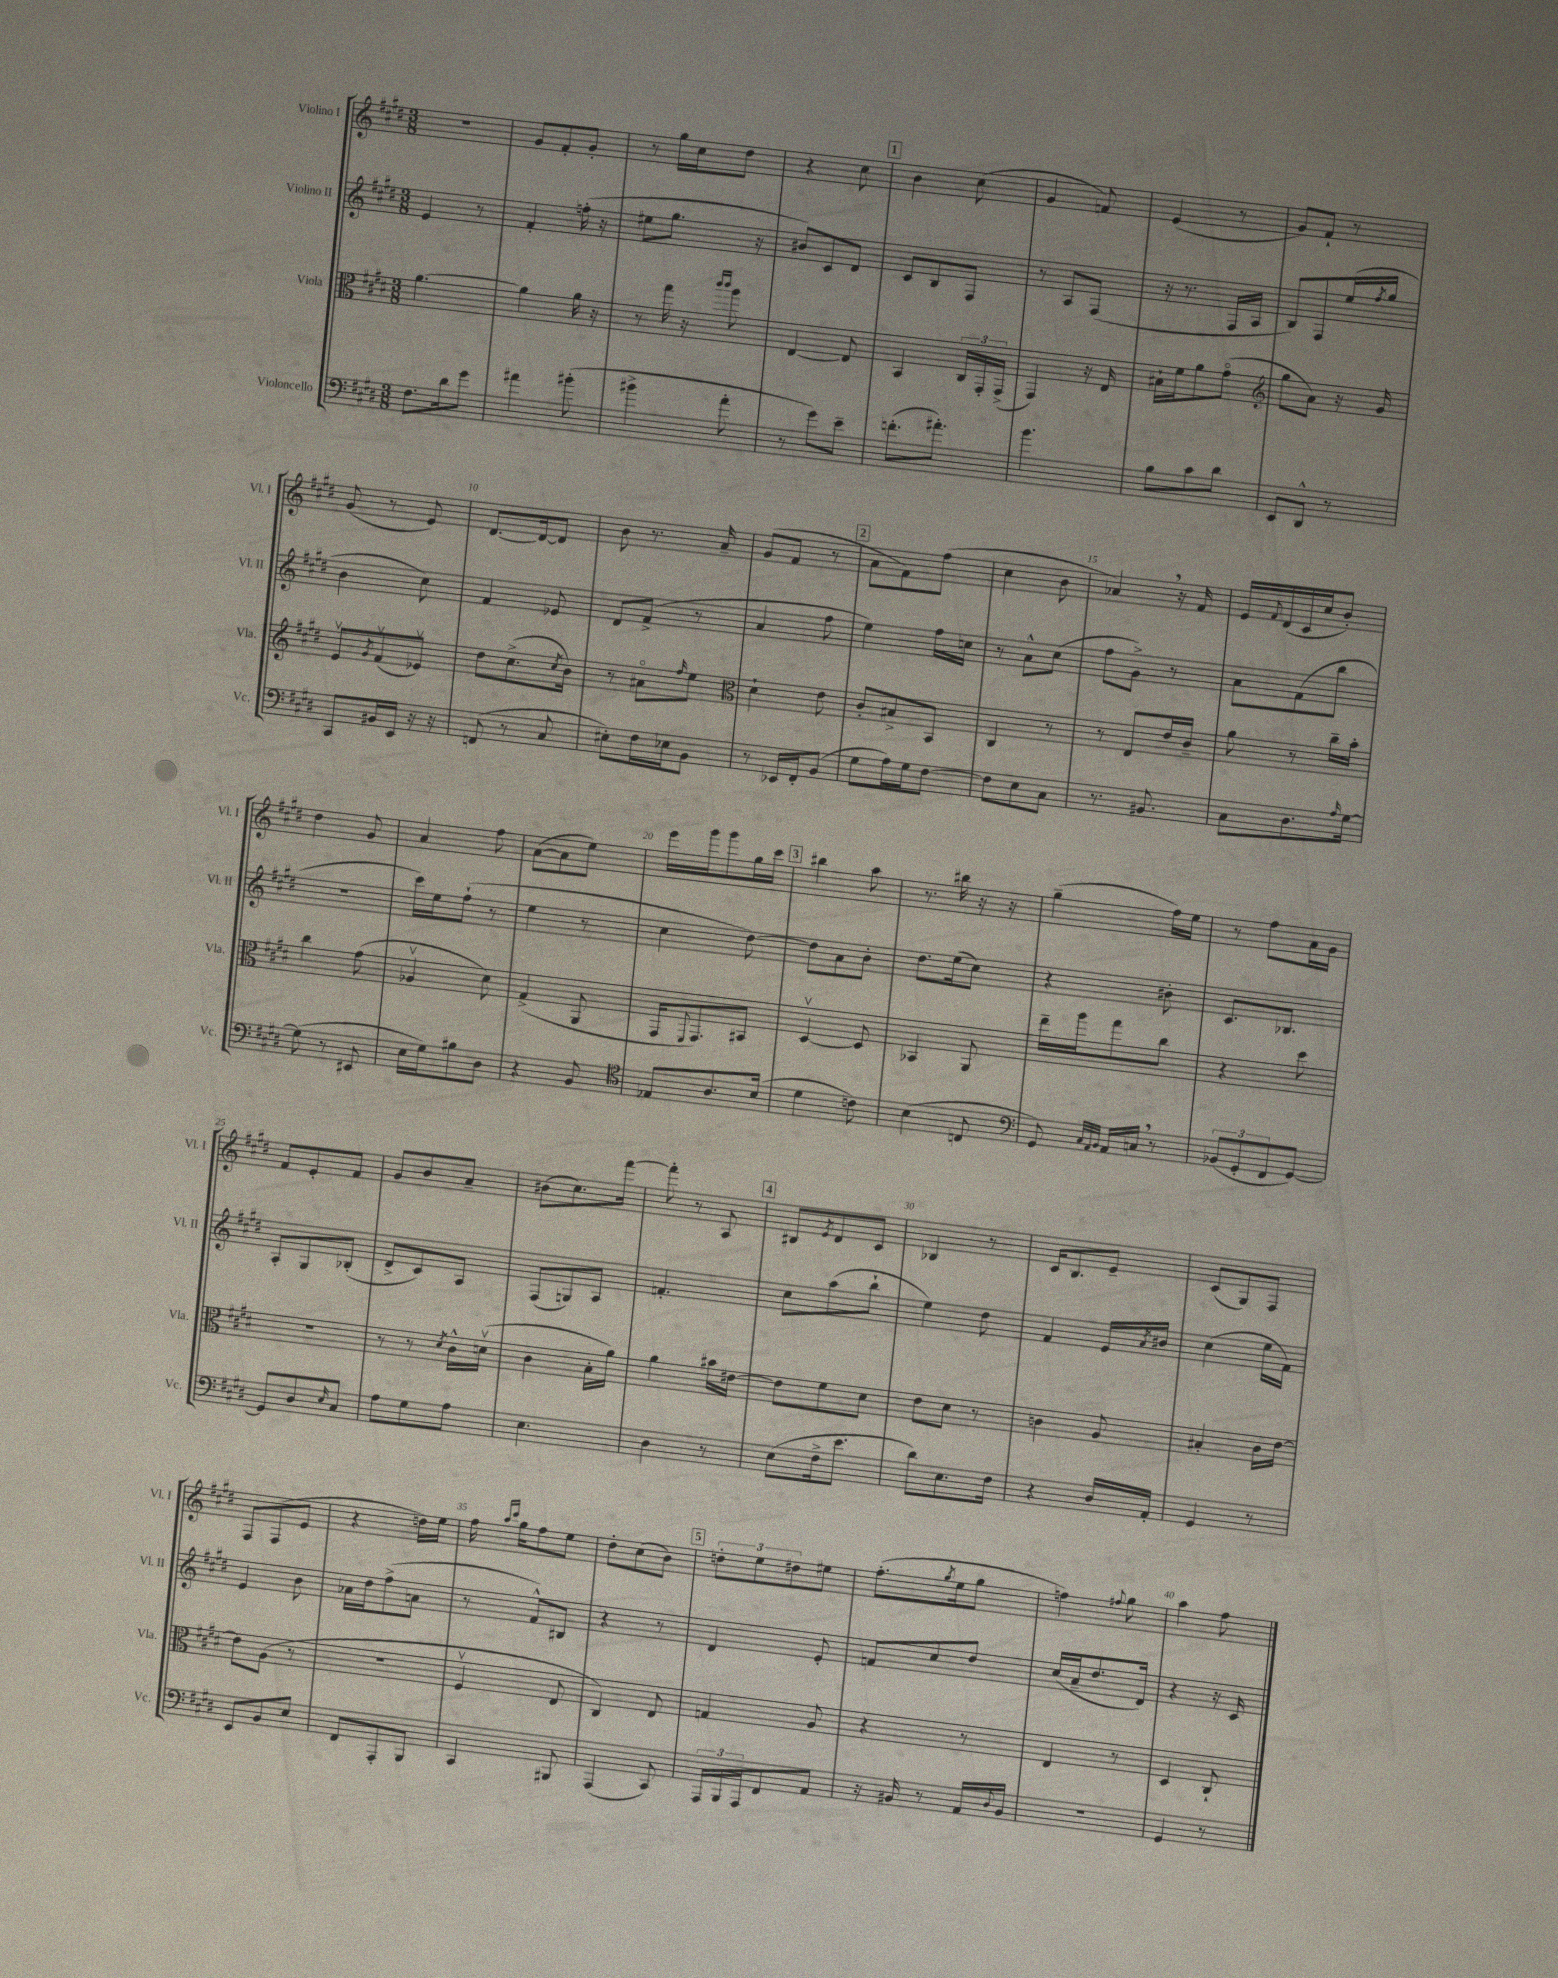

**kern	**kern	**kern	**kern
*part4	*part3	*part2	*part1
*staff4	*staff3	*staff2	*staff1
*I"Violoncello	*I"Viola	*I"Violino II	*I"Violino I
*I'Vc.	*I'Vla.	*I'Vl. II	*I'Vl. I
*clefF4	*clefC3	*clefG2	*clefG2
*k[f#c#g#d#]	*k[f#c#g#d#]	*k[f#c#g#d#]	*k[f#c#g#d#]
*M3/8	*M3/8	*M3/8	*M3/8
=1	=1	=1	=1
8.F#\L	[4.a\	4e/	4.r
16d#\k	.	.	.
8g#\J	.	8r	.
=2	=2	=2	=2
4a#X\	4a\]	4f#'/	8g#/L
.	.	.	8f#'/
(8b#X'\	16a\	(16ffn'\	8g#'/J
.	16r	16r	.
=3	=3	=3	=3
4b#X^\	8r	8ee#X\L	8r
.	16gg#\	8.gg#\J	16gg#\LL
.	16r	.	16cc#\J
.	16qqccc#/LL	.	.
.	16qqccc#/JJ	.	.
8a'\	8aa\	.	8dd#\J
.	.	16r	.
=4	=4	=4	=4
8r	[4E/	8b#X/L)	4r
8g#\L)	.	8c#/	.
8e~\J	8E/]	8d#/J	8cc#\
!!LO:REH:place=s1:t=1
=5	=5	=5	=5
(8.fn'\L	4BB/	8c#/L	4b\
.	.	8B/	.
8.a#X'\J)	.	.	.
.	24C#/LL	8F#/J	(8cc#\
.	24GG#'/	.	.
.	(24GG#^/JJ	.	.
=6	=6	=6	=6
4.b\	4GG#/)	8r	4g#/
.	.	8A/L	.
.	16r	(8F#/J	8fn/)
.	16E/	.	.
=7	=7	=7	=7
8B\L	16B#X`\LL	16r	(4e/
.	16f#\J	8.r	.
8c#\	8a\	.	.
8d#\J	(8g#\J	16F#/LL	8r
.	.	16A/JJ	.
=8	=8	=8	=8
*	*clefG2	*	*
8EE/L	8gg#\L	8B/L)	8g#/L)
8DD#^^/J	8a\J)	8F#/	8f#`/J
8r	16r	(16ee/L	8r
.	.	8qff#/	.
.	16g#/	16gg#/JJ	.
!!LO:LB:g=z
=9	=9	=9	=9
8CC#/L	8ev/L	4b\	(8g#/
.	8qg#/	.	.
16BB#X/L	(8f#v/	.	8r
16EE/JJ	.	.	.
16r	8e-Xv/J)	8cc#\)	8e/)
16r	.	.	.
=10	=10	=10	=10
(8FFn/	8dd#\L	4f#/	[8.d#/L
8r	(8.cc#^\	.	.
.	.	.	16d#/k_
8C#/	.	8e-X/	8d#/J]
.	8qcc#/	.	.
.	16b\Jk)	.	.
=11	=11	=11	=11
8E#X'\L)	8r	8d#/L	8b\
16F#\L	8a#X\L	(8f#^/J	8.r
16E-X\J	.	.	.
.	16qqff#/	.	.
8BB\J	8ee\J	8r	.
.	.	.	16a~/
=12	=12	=12	=12
*	*clefC3	*	*
8r	4d#`\	4a/	(8g#/L
16EE-X/LL	.	.	8f#/J
16FF#'/J	.	.	.
(8BB/J	8e\	8ff#\	8r
!!LO:REH:place=s1:t=2
=13	=13	=13	=13
8G#\L	8c#'/L	4ee\)	8a\L
16A\L)	8B#X^/	.	8f#\)
16G#\J	.	.	.
[8F#\J	8BB/J	16ff#\LL	(8ff#\J
.	.	16ccn\JJ	.
=14	=14	=14	=14
8F#\L]	4C#/	8r	4cc#\
8E\	.	8a^^\L	.
8C#\J	8r	(8cc#\J	8b\
=15	=15	=15	=15
8.r	8r	8ff#\L	4a-X,/)
.	8E/L	8g#^\J)	.
8.BB#X/	.	.	.
.	16e/L	8r	16r
.	16c#~/JJ	.	16f#/
=16	=16	=16	=16
8C#\L	8a\	8a\L	16e/LL
.	.	.	8qqf#/
.	.	.	(16d#/
8.D#\	8r	(8f#\	16c#/
.	.	.	16cc#/J
.	16cc#~\LL	8bb\J	8b'/J)
16qqA/	.	.	.
[16G#\Jk	16b'\JJ	.	.
!!LO:LB:g=z
=17	=17	=17	=17
(8G#\]	4cc#\	4.r	4dd#\
8r	.	.	.
8EE#X/	(8g#\	.	8g#/
=18	=18	=18	=18
16E\LL	4A-Xv/	16ccc#\LL)	4a/
16G#\J)	.	16ee\J	.
8B#X\	.	(8ff#`\J	.
8D#\J	8d#\)	8r	8ff#\
=19	=19	=19	=19
4r	(4G#^/	4ee\	([8a\L
.	.	.	8a\]
8BB/	8AA/	8r	8ee\J)
=20	=20	=20	=20
*clefC4	*	*	*
8E-X/L	16GG#/KL	4cc#\	16eee\LL
.	8qqFF#/	.	.
.	8.GG#/)	.	16ggg#\J
8.A/	.	.	8ggg#\
.	8BB#X/J	[8dd#\)	16gg#\L
(16B/Jk	.	.	16ccc#\JJ
!!LO:REH:place=s1:t=3
=21	=21	=21	=21
4d#\	[4D#v/	8dd#\L]	4bb#X\
.	.	8a\	.
8cn\)	8D#/]	8b'\J	8aa\
=22	=22	=22	=22
(4B\	4BB-X/	8.dd#\L	8.r
.	.	(16ee\k	16bb#X\
8Cn/	8AA/	8cc#\J)	16r
.	.	.	16r
=23	=23	=23	=23
*clefF4	*	*	*
8GG#/)	16ee~\LL	4r	(4gg#~\
.	16aa\J	.	.
32qqC#/LLL	.	.	.
32qqAA/	.	.	.
32qqBB/JJJ	.	.	.
16AA/LL	8gg#\	.	.
16Cn,/JJ	.	.	.
8r	8cc#\J	8b#X'\	16ff#\LL)
.	.	.	16ee\JJ
=24	=24	=24	=24
(12BB-X/L	4r	8.c#/L	8r
12GG#'/	.	.	.
.	.	.	8ff#\L
12FF#/	.	.	.
.	.	8.B-X/J	.
[8GG#/J)	8dd#\	.	16a\L
.	.	.	16g#\JJ
!!LO:LB:g=z
=25	=25	=25	=25
8GG#/L]	4.r	8A'/L	8f#/L
8D#/	.	8G#/	8e'/
16qqE/	.	.	.
8C#/J	.	(8B-X'/J	8f#/J
=26	=26	=26	=26
8A\L	8r	8d#^/L	8g#/L
8G#\	8r	8c#/)	8b/
.	8qd#/	.	.
8A\J	16c#^^\LL	8A/J	8a~/J
.	(16dnv\JJ	.	.
=27	=27	=27	=27
4.E\	4c#\	(8F#/L	(8b#X\L
.	.	8Gn/)	8.cc#\)
.	16B'\LL	8A/J	.
.	16a\JJ)	.	[16fff#\Jk
=28	=28	=28	=28
4D#\	4a\	4.fn'/	8fff#'\]
.	.	.	8r
8r	16b#X\LL	.	8A/
.	[16e#X\JJ	.	.
!!LO:REH:place=s1:t=4
=29	=29	=29	=29
(8E\L	8e#\L]	8cc#\L	8B#X/L
.	.	.	8qe/
16F#^\k	8f#\	(8aa\	8d#/
8.e\J	.	.	.
.	8d#\J	8bb`\J	8c#/J
=30	=30	=30	=30
8d#\L)	8e\L	4ee\)	4B-X/
8.E\	8d#\J	.	.
.	8r	8dd#\	8r
16F#\Jk	.	.	.
=31	=31	=31	=31
4r	4cn\	4f#/	16c#/KL
.	.	.	8.B/
16D#/LL	8A/	16e/LL	8e~/J
.	.	8qa/	.
16AA'/JJ	.	16b#X/JJ	.
=32	=32	=32	=32
4GG#/	4B#X'/	(4cc#\	(8c#/L
.	.	.	8G#/)
8r	16c#\LL	16ee\LL	8F#/J
.	[16e\JJ	16f#\JJ)	.
!!LO:LB:g=z
=33	=33	=33	=33
8EE/L	8e\L]	4e/	8F#/L
8BB/	(8A\J	.	(8F#/
8E/J	8r	8b\	8e/J
=34	=34	=34	=34
8FF#/L	4.r	16a-X\LL	4r
.	.	16dd#\J	.
8AAA'/	.	(8ff#^\	.
8BBB/J	.	8an\J	16ddn\LL)
.	.	.	16ee\JJ
=35	=35	=35	=35
4CC#/	4F#v/	8r	16ff#\
.	.	.	16qqaa/LL
.	.	.	16qqccc#/JJ
.	.	.	16gg#\KL
.	.	8f#^^/L)	8ff#\
8BBB#X/	8E/	8B#X/J	8ee\J
=36	=36	=36	=36
(4AAA/	4C#/)	4r	8dd#'\L
.	.	.	(8cc#\
8CC#/)	8E/	8r	8b\J)
!!LO:REH:place=s1:t=5
=37	=37	=37	=37
24AAA/LL	4Gn/	4d#/	12ddn'\L
24BBB/	.	.	.
24AAA/J	.	.	12ee\
8FF#/	.	.	.
.	.	.	12dd#X\
8AA/J	8A/	8e'/	8ee#X\J
=38	=38	=38	=38
16r	4r	8fn/L	(8.ff#'\L
16BB#X/	.	.	.
8r	.	8cc#/	.
.	.	.	8qgg#/
.	.	.	16ee\k
16AA/LL	8r	8dd#/J	8gg#\J
8qqD#/	.	.	.
16BB#/JJ	.	.	.
=39	=39	=39	=39
4.r	4E/	(16cc#/LL	4ffn\)
.	.	16a~/J	.
.	.	8.dd#/	.
.	.	.	8qqff#X/
.	8r	.	8gg#\
.	.	16d#/Jk)	.
=40	=40	=40	=40
4GG#/	4D#/	4r	4aa\
8r	8C#`/	16r	8ff#\
.	.	16c#/	.
==	==	==	==
*-	*-	*-	*-
